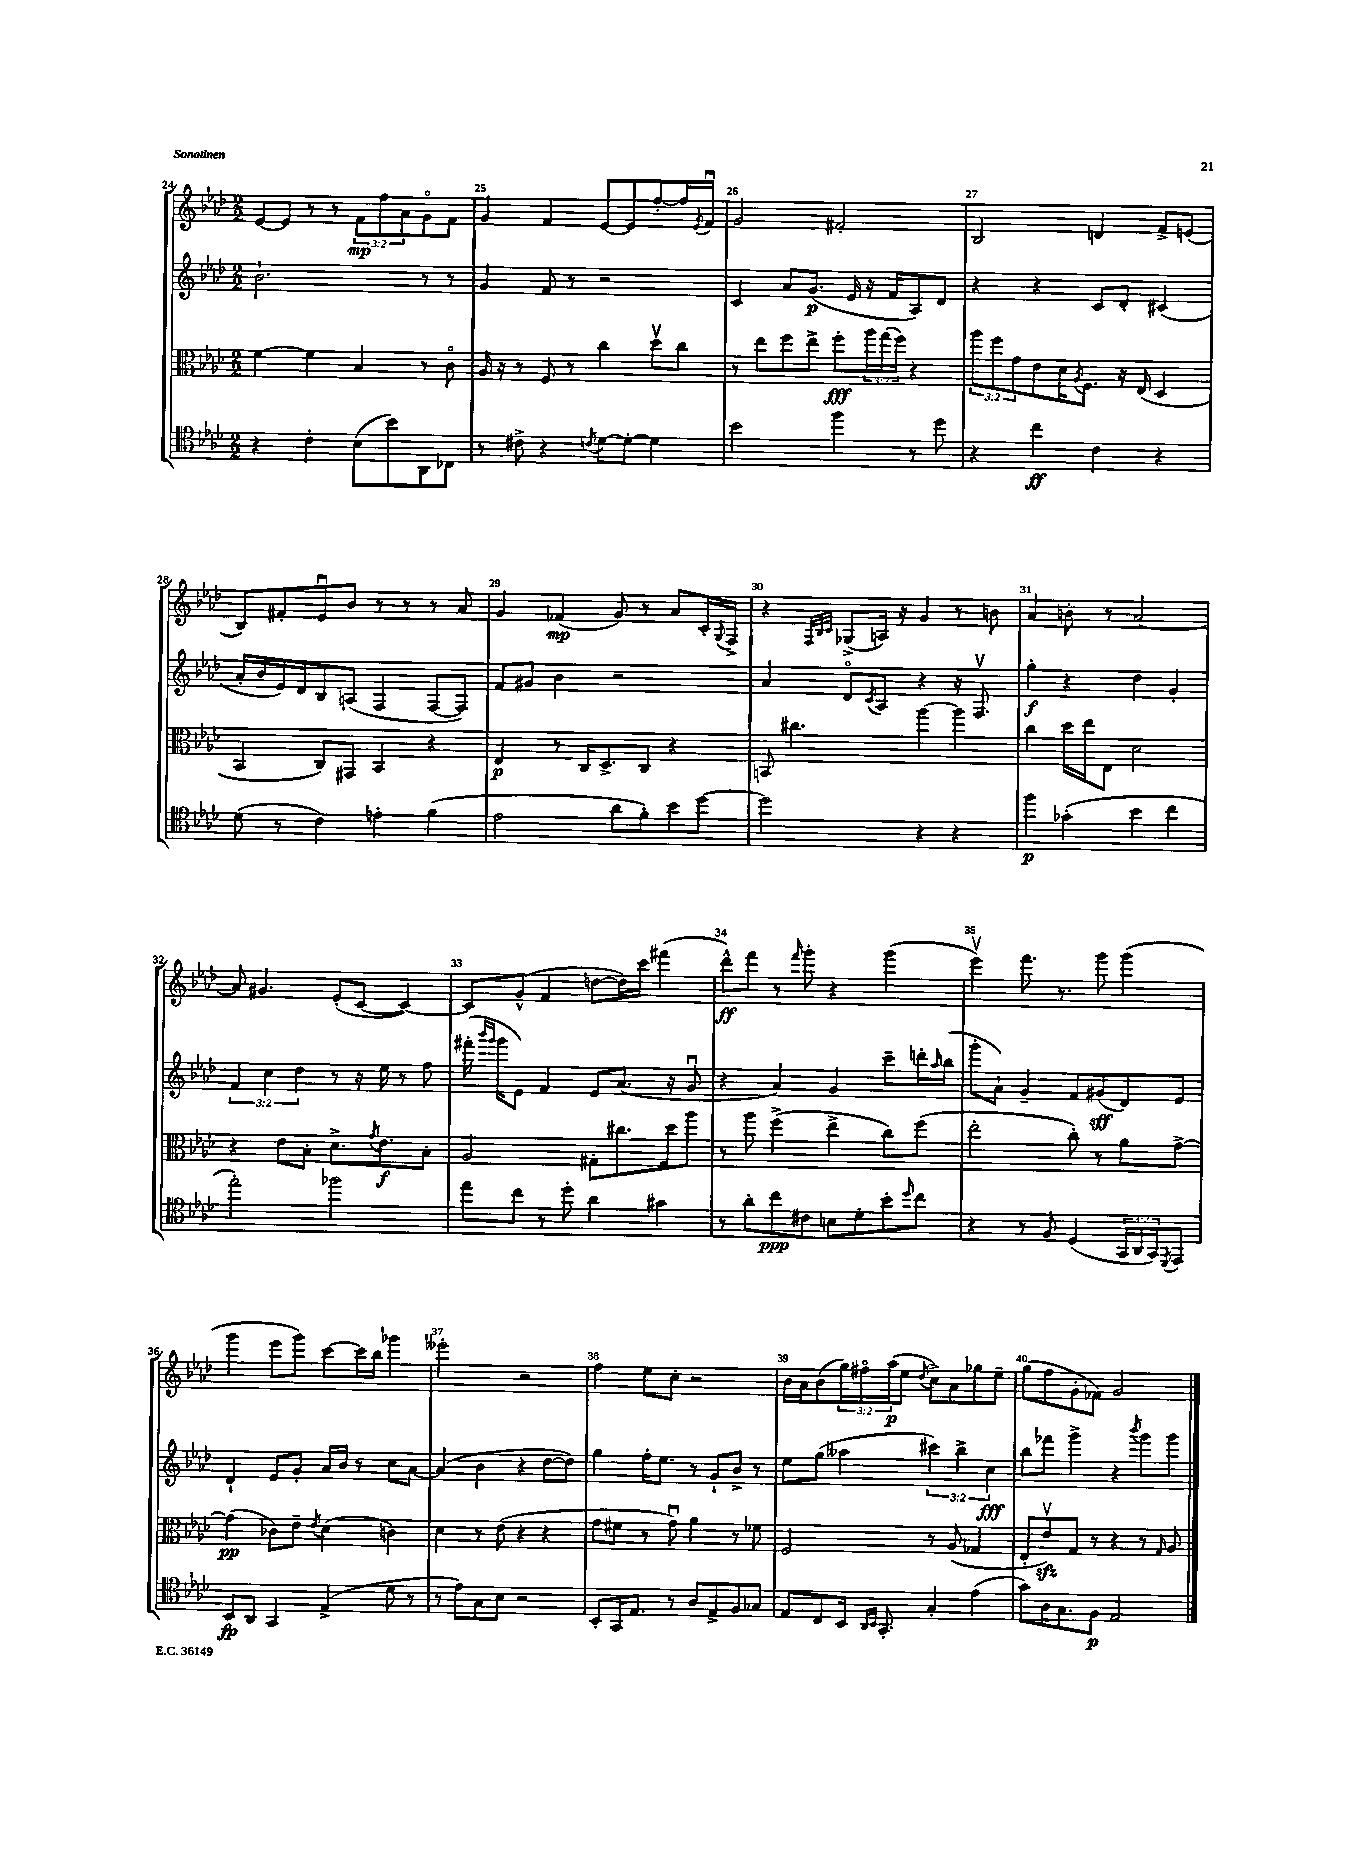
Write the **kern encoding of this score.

**kern	**dynam	**kern	**dynam	**kern	**dynam	**kern	**dynam
*part4	*part4	*part3	*part3	*part2	*part2	*part1	*part1
*staff4	*staff4	*staff3	*staff3	*staff2	*staff2	*staff1	*staff1
*clefC4	*	*clefC3	*	*clefG2	*	*clefG2	*
*k[b-e-a-d-]	*	*k[b-e-a-d-]	*	*k[b-e-a-d-]	*	*k[b-e-a-d-]	*
*M2/2	*	*M2/2	*	*M2/2	*	*M2/2	*
=24	=24	=24	=24	=24	=24	=24	=24
4r	.	[4f\	.	2.b-`\	.	[8e-/L	.
.	.	.	.	.	.	8e-/J]	.
4c'\	.	4f\]	.	.	.	8r	.
.	.	.	.	.	.	8r	.
(8B-\L	.	4B-/	.	.	.	12f\L	mp
.	.	.	.	.	.	12ff\	.
8b-\)	.	.	.	.	.	.	.
.	.	.	.	.	.	12a-\	.
8AA-\	.	8r	.	8r	.	8g\	.
8C-X\J	.	8c\	.	8r	.	8f\J	.
=25	=25	=25	=25	=25	=25	=25	=25
8r	.	16A-/	.	4g/	.	4g/	.
.	.	16r	.	.	.	.	.
8c#X^\	.	8r	.	.	.	.	.
4r	.	8F/	.	8f/	.	4f/	.
.	.	8r	.	8r	.	.	.
8qcn/	.	.	.	.	.	.	.
[8d-\L	.	4cc\	.	2r	.	[8e-/L	.
8d-'\J_	.	.	.	.	.	8e-/]	.
4d-\]	.	8dd-v\L	.	.	.	[8ff'/	.
.	.	8cc\J	.	.	.	16ff/L]	.
.	.	.	.	.	.	8qe-/	.
.	.	.	.	.	.	16fu/JJ	.
=26	=26	=26	=26	=26	=26	=26	=26
2b-\	.	8r	.	4c/	.	2g/	.
.	.	8ee-\L	.	.	.	.	.
.	.	8ff\	.	8a-/L	.	.	.
.	.	8ee-^\J	.	(8.g/J	p	.	.
4ff\	.	8ff'\L	fff	.	.	2f#X'/	.
.	.	.	.	16e-/	.	.	.
.	.	24aa-\L	.	16r	.	.	.
.	.	(24gg\	.	.	.	.	.
.	.	.	.	16f/KL	.	.	.
.	.	24ff\JJ)	.	.	.	.	.
8r	.	4r	.	8A-/)	.	.	.
8dd-\	.	.	.	8d-/J	.	.	.
=27	=27	=27	=27	=27	=27	=27	=27
4r	.	12aa-\L	.	4r	.	2B-/	.
.	.	12ff\	.	.	.	.	.
.	.	12g\	.	.	.	.	.
4cc\	ff	8e-\	.	4r	.	.	.
.	.	16d-\K	.	.	.	.	.
.	.	8qA-/	.	.	.	.	.
.	.	8.F\J	.	.	.	.	.
4c\	.	.	.	8c/L	.	4dn/	.
.	.	16r	.	8d-'/J	.	.	.
.	.	(16E-/	.	.	.	.	.
4r	.	4D-/	.	(4c#X/	.	8f^/L	.
.	.	.	.	.	.	(8en/J	.
!!LO:LB:g=z
=28	=28	=28	=28	=28	=28	=28	=28
(8d-\	.	4BB-/	.	16a-'/LL	.	8B-/L)	.
.	.	.	.	16b-/	.	.	.
8r	.	.	.	16e-/)	.	8f#X'/	.
.	.	.	.	16d-/J	.	.	.
4c\)	.	8C/L)	.	8B-/	.	8e-u/	.
.	.	8GG#X/J	.	(8An/J	.	8b-/J	.
4en'\	.	4BB-/	.	4F/	.	8r	.
.	.	.	.	.	.	8r	.
(4f\	.	4r	.	[8F/L	.	8r	.
.	.	.	.	8F/J])	.	8a-/	.
=29	=29	=29	=29	=29	=29	=29	=29
2e-\	.	4E-/	p	8f/L	.	4g/	.
.	.	.	.	8g#X/J	.	.	.
.	.	8r	.	4b-\	.	(4f-X/	mp
.	.	16C/KL	.	.	.	.	.
.	.	8.D-^/	.	.	.	.	.
8a-\L	.	.	.	2r	.	8g/)	.
8f'\)	.	8C/J	.	.	.	8r	.
8b-\	.	4r	.	.	.	8a-/L	.
[8dd-\J	.	.	.	.	.	16c'/L	.
.	.	.	.	.	.	8qqG/	.
.	.	.	.	.	.	16F^/JJ	.
=30	=30	=30	=30	=30	=30	=30	=30
2dd-\]	.	8BBn/	.	4a-/	.	4r	.
.	.	4.cc#X\	.	.	.	.	.
.	.	.	.	.	.	32qqF/LLL	.
.	.	.	.	.	.	32qqB-/	.
.	.	.	.	.	.	32qqc/JJJ	.
.	.	.	.	8d-/L	.	(8G-X^/L	.
.	.	.	.	8qc/	.	.	.
.	.	.	.	8A-/J	.	16An/Jk)	.
.	.	.	.	.	.	16r	.
4r	.	[4aa-\	.	4r	.	4g/	.
4r	.	4aa-\]	.	16r	.	8r	.
.	.	.	.	8.Fv/	.	.	.
.	.	.	.	.	.	8bn\	.
=31	=31	=31	=31	=31	=31	=31	=31
4ff\	p	4cc\	.	4gg'\	f	4a-/	.
(4g-X'\	.	16dd-\LL	.	4r	.	8bn'\	.
.	.	16ee-\J	.	.	.	.	.
.	.	8E-\J	.	.	.	8r	.
4b-\	.	2d-\	.	4dd-\	.	[2a-/	.
4cc\	.	.	.	4g'/	.	.	.
!!LO:LB:g=z
=32	=32	=32	=32	=32	=32	=32	=32
2ee-'\)	.	4r	.	6f/	.	8a-/]	.
.	.	.	.	.	.	4.g#X/	.
.	.	.	.	6cc\	.	.	.
.	.	8e-\L	.	.	.	.	.
.	.	.	.	6dd-\	.	.	.
.	.	8B-'\J	.	.	.	.	.
2ff-X\	.	8.d-^\L	.	8r	.	(8e-'/L	.
.	.	.	.	16r	.	[8c/J	.
.	.	8qg/	.	.	.	.	.
.	.	8.e-\	f	16ee-\	.	.	.
.	.	.	.	8r	.	4c/_)	.
.	.	8B-'\J	.	8ff\	.	.	.
=33	=33	=33	=33	=33	=33	=33	=33
8ee-\L	.	2A-/	.	(16fff#X'\	.	8c/L]	.
.	.	.	.	16qqbbb-/LL	.	.	.
.	.	.	.	16qqggg/JJ	.	.	.
.	.	.	.	16ggg\KL	.	.	.
8cc\J	.	.	.	8e-\J)	.	(8g^^/J	.
8r	.	.	.	4f/	.	4f/	.
8dd-'\	.	.	.	.	.	.	.
4a-\	.	8G#X'\L	.	8e-/L	.	[8ddn\L	.
.	.	8.cc#X\	.	(8.a-/J	.	16dd\L])	.
.	.	.	.	.	.	16ccc\JJ	.
4g#X\	.	.	.	.	.	(4fff#X\	.
.	.	16dd-\k	.	16r	.	.	.
.	.	8aa-\J	.	8gu/	.	.	.
=34	=34	=34	=34	=34	=34	=34	=34
8r	.	8r	.	4r	.	8ddd-^^\L)	ff
8a-'\L	.	8aa-\	.	.	.	8fff\J	.
8cc\	ppp	(4ff^\	.	4a-/)	.	8r	.
.	.	.	.	.	.	16qqfff/	.
8c#X\J	.	.	.	.	.	8ggg'\	.
8Bn\L	.	4ee-^\	.	4g/	.	4r	.
8d-'\	.	.	.	.	.	.	.
8b-'\	.	8cc\L)	.	8ccc~\L	.	(4ggg\	.
16qqdd-/	.	.	.	.	.	.	.
8cc\J	.	(8ff\J	.	16dddn'\L	.	.	.
.	.	.	.	16qqaa-/	.	.	.
.	.	.	.	(16bb-\JJ	.	.	.
=35	=35	=35	=35	=35	=35	=35	=35
4r	.	2ee-'\	.	8ggg'\L	.	4eee-v\)	.
.	.	.	.	8a-`\J)	.	.	.
8r	.	.	.	4g~/	.	8.fff\	.
8F/	.	.	.	.	.	.	.
.	.	.	.	.	.	8.r	.
(4D-/	.	8cc'\)	.	8f/L	.	.	.
.	.	8r	.	(8g#X/	sff	8ggg\	.
24GG/LL	.	8a-\L	.	8d-/)	.	(4ggg\	.
24AA-/	.	.	.	.	.	.	.
24GG/J)	.	.	.	.	.	.	.
8qDD-/	.	.	.	.	.	.	.
8EE-/J	.	[8g^\J	.	8e-/J	.	.	.
!!LO:LB:g=z
=36	=36	=36	=36	=36	=36	=36	=36
8BB-/L	fp	(4g\]	pp	4d-`/	.	4ggg\	.
8AA-/J	.	.	.	.	.	.	.
4GG/	.	8c-X\L)	.	8e-/L	.	8eee-\L	.
.	.	8e-~\J	.	8g'/J	.	8ggg\J)	.
.	.	8qe-/	.	.	.	.	.
(4E-^/	.	(4d-\	.	16a-/LL	.	[8ccc\L	.
.	.	.	.	16b-/JJ	.	.	.
.	.	.	.	8r	.	16ccc\L]	.
.	.	.	.	.	.	16bb-\JJ	.
8d-\	.	4cn\)	.	8cc\L	.	4ggg-X\	.
8r	.	.	.	[8a-\J	.	.	.
=37	=37	=37	=37	=37	=37	=37	=37
8r	.	4d-\	.	(4a-/]	.	2eee--X'\	.
8e-\L)	.	.	.	.	.	.	.
8G\	.	8r	.	4b-\	.	.	.
8B-\J	.	(8e-\	.	.	.	.	.
2r	.	4r	.	4r	.	2r	.
.	.	4r	.	[8dd-\L	.	.	.
.	.	.	.	8dd-\J])	.	.	.
=38	=38	=38	=38	=38	=38	=38	=38
8BB-'/L	.	8g\L	.	4gg\	.	4ff\	.
16GG/K	.	8f#X\J	.	.	.	.	.
8.E-/J	.	.	.	.	.	.	.
.	.	8r	.	16ff'\KL	.	8ee-\L	.
.	.	.	.	8.ee-\J	.	.	.
8r	.	8gu\)	.	.	.	8cc'\J	.
8A-/L	.	4a-\	.	8r	.	2r	.
8E-^/	.	.	.	8g`/L	.	.	.
8F/	.	8r	.	8b-^/J	.	.	.
8G-X/J	.	8f-X\	.	8r	.	.	.
=39	=39	=39	=39	=39	=39	=39	=39
8E-/L	.	2F/	.	8ee-\L	.	16b-\LL	.
.	.	.	.	.	.	16a-\J	.
8C/	.	.	.	(8gg\J	.	(8b-\	.
16BB-/Jk	.	.	.	4aa--X\	.	24gg\L)	.
.	.	.	.	.	.	24ff#X\	.
16qqAA-/LL	.	.	.	.	.	.	.
16qqBB-/JJ	.	.	.	.	.	.	.
8.GG'/	.	.	.	.	.	.	.
.	.	.	.	.	.	(24aa-\J	p
.	.	.	.	.	.	8ee-\J	.
.	.	.	.	.	.	8qdd-/	.
4G'/	.	8r	.	6ccc#X\)	.	8cc^\L)	.
.	.	(8A-/	.	.	.	8a-\	.
.	.	.	.	6bb-^\	.	.	.
(4e-\	.	4G-X/	.	.	.	8gg-X\	.
.	.	.	.	6cc\	fff	.	.
.	.	.	.	.	.	8ee-~\J	.
=40	=40	=40	=40	=40	=40	=40	=40
8g\L)	.	8E-'/L	.	8bb-\L	.	(8gg\L	.
16A-\K	.	8e-zzv/)	.	8fff-X\J	.	8ff\	.
8.G\	.	.	.	.	.	.	.
.	.	8G/J	.	4ggg^\	.	8g'\	.
8F\J	p	8r	.	.	.	8f-X\J)	.
2E-/	.	4r	.	4r	.	2g/	.
.	.	.	.	8qbbb-/	.	.	.
.	.	8r	.	8ggg\L	.	.	.
.	.	16qqG/	.	.	.	.	.
.	.	8A-/	.	8ggg\J	.	.	.
==	==	==	==	==	==	==	==
*-	*-	*-	*-	*-	*-	*-	*-
